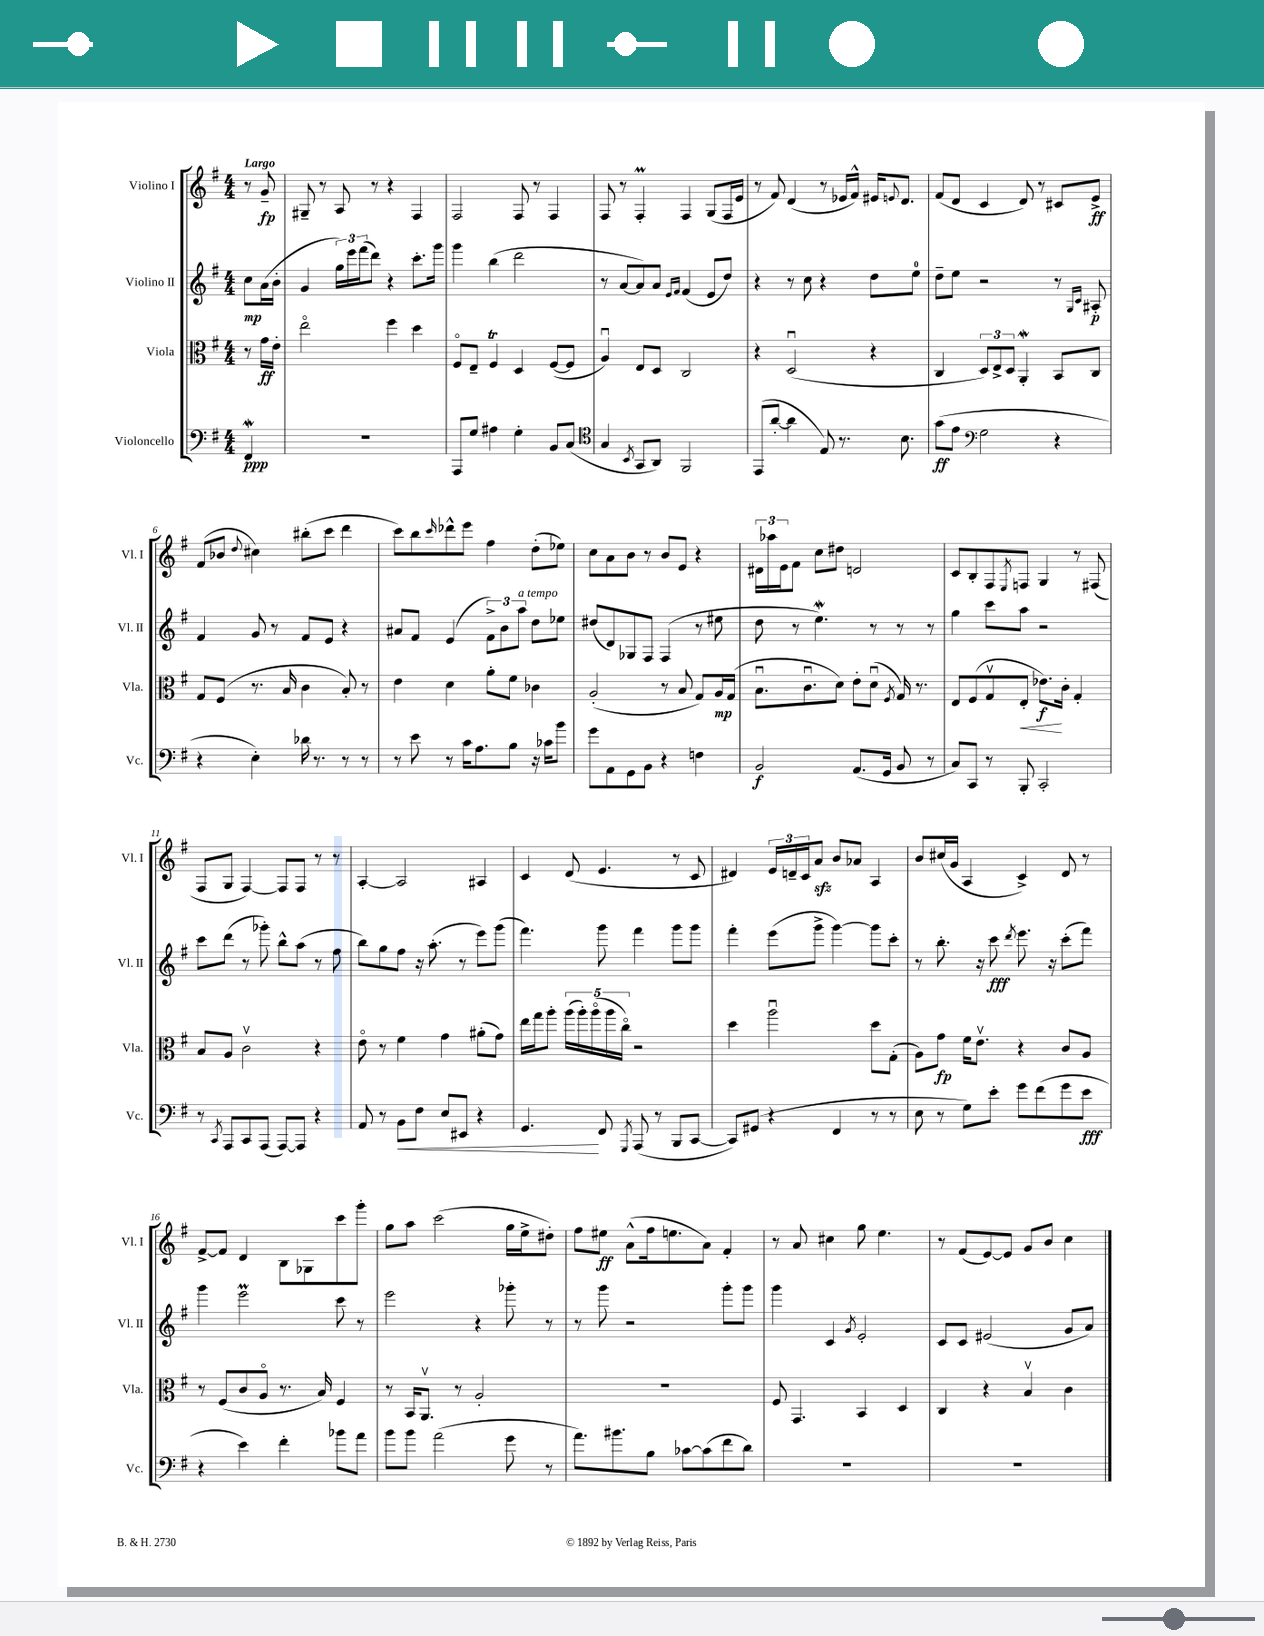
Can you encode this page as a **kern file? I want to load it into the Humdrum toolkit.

**kern	**dynam	**kern	**dynam	**kern	**dynam	**kern	**dynam
*part4	*part4	*part3	*part3	*part2	*part2	*part1	*part1
*staff4	*staff4	*staff3	*staff3	*staff2	*staff2	*staff1	*staff1
*I"Violoncello	*	*I"Viola	*	*I"Violino II	*	*I"Violino I	*
*I'Vc.	*	*I'Vla.	*	*I'Vl. II	*	*I'Vl. I	*
*clefF4	*	*clefC3	*	*clefG2	*	*clefG2	*
*k[f#]	*	*k[f#]	*	*k[f#]	*	*k[f#]	*
*M4/4	*	*M4/4	*	*M4/4	*	*M4/4	*
=	=	=	=	=	=	=	=
!	!	!	!	!	!	!LO:TX:a:B:t=Largo	!
4FF#W/	ppp	8r	.	8cc\L	mp	8r	.
.	.	16g\LL	ff	(16a\L	.	8g~/	fp
.	.	16e'\JJ	.	16b'\JJ	.	.	.
=1	=1	=1	=1	=1	=1	=1	=1
1r	.	2ee\	.	4g/	.	8G#X~/	.
.	.	.	.	.	.	8r	.
.	.	.	.	24gg\LL)	.	8A/	.
.	.	.	.	24eee\	.	.	.
.	.	.	.	(24fff#\J	.	.	.
.	.	.	.	8ddd\J)	.	8r	.
.	.	4ff#\	.	4r	.	4r	.
.	.	4dd\	.	8.ccc'\L	.	4F#/	.
.	.	.	.	16ggg\Jk	.	.	.
=2	=2	=2	=2	=2	=2	=2	=2
8AAA/L	.	8F#/L	.	4ggg\	.	2F#/	.
8G/J	.	8E~/J	.	.	.	.	.
4A#X\	.	4F#t/	.	(4bb\	.	.	.
4G'\	.	4D/	.	2ddd\	.	8F#/	.
.	.	.	.	.	.	8r	.
8BB/L	.	([8F#/L	.	.	.	4F#/	.
(8C/J	.	8F#/J]	.	.	.	.	.
=3	=3	=3	=3	=3	=3	=3	=3
*clefC4	*	*	*	*	*	*	*
4G/	.	4Au/)	.	8r	.	8F#/	.
.	.	.	.	[8a/L	.	8r	.
8qBB/	.	.	.	.	.	.	.
8GG/L	.	8E/L	.	8a/])	.	4F#m'/	.
8AA/J)	.	8D/J	.	8a/J	.	.	.
.	.	.	.	16qqe/LL	.	.	.
.	.	.	.	16qqf#/JJ	.	.	.
2FF#/	.	2C/	.	(4f#/	.	4F#/	.
.	.	.	.	8e/L	.	(8G/L	.
.	.	.	.	8dd/J)	.	16F#/L	.
.	.	.	.	.	.	16e/JJ	.
=4	=4	=4	=4	=4	=4	=4	=4
(8EE/L	.	4r	.	4r	.	8r	.
[8a'/J	.	.	.	.	.	8f#/)	.
4a\]	.	(2Du/	.	8r	.	(4d/	.
.	.	.	.	8cc\	.	.	.
8E/)	.	.	.	4r	.	8r	.
8.r	.	.	.	.	.	16e-X/LL	.
.	.	.	.	.	.	16f#^^/JJ)	.
.	.	4r	.	8dd\L	.	16e#X/KL	.
.	.	.	.	.	.	8qqen/	.
8.B\	.	.	.	.	.	8.d/J	.
.	.	.	.	8ee\J	.	.	.
=5	=5	=5	=5	=5	=5	=5	=5
(8g\L	ff	4C/	.	8dd~\L	.	(8f#/L	.
8e\J	.	.	.	8ee\J	.	8d/J	.
*clefF4	*	*	*	*	*	*	*
2G\	.	12D/L)	.	2r	.	4c/	.
.	.	12E^/	.	.	.	.	.
.	.	12D/J	.	.	.	.	.
.	.	4AAW'/	.	.	.	8d/)	.
.	.	.	.	.	.	8r	.
4r	.	8BB/L	.	8r	.	8c#X/L	.
.	.	.	.	16qqG/LL	.	.	.
.	.	.	.	16qqc/JJ	.	.	.
.	.	8C/J	.	8A#X'/	p	8e^/J	ff
!!LO:LB:g=z
=6	=6	=6	=6	=6	=6	=6	=6
4r	.	8G/L	.	4f#/	.	(8f#/L	.
.	.	(8F#/J	.	.	.	8b-X/J	.
.	.	.	.	.	.	8qqdd/	.
4E'\)	.	8.r	.	8g/	.	4cc#X\)	.
.	.	.	.	8r	.	.	.
.	.	16B/	.	.	.	.	.
16d-X\	.	4c\	.	8f#/L	.	(8bb#X'\L	.
8.r	.	.	.	.	.	.	.
.	.	.	.	8e/J	.	8ccc\J	.
8r	.	8B'/)	.	4r	.	4ddd\	.
8r	.	8r	.	.	.	.	.
=7	=7	=7	=7	=7	=7	=7	=7
8r	.	4e\	.	8a#X/L	.	8ccc\L)	.
8e\	.	.	.	8f#/J	.	8bb\	.
.	.	.	.	.	.	16qqccc/	.
8r	.	4d\	.	(4e/	.	8ddd-X^^\	.
16c\KL	.	.	.	.	.	8eee\J	.
8.A\	.	.	.	.	.	.	.
.	.	8a'\L	.	12f#^\L)	.	4ff#\	.
.	.	.	.	12b\	.	.	.
8B\J	.	8f#\J	.	.	.	.	.
!	!	!	!	!LO:TX:a:i:t=a tempo	!	!	!
.	.	.	.	12aa\J	.	.	.
16r	.	4c-X\	.	8dd\L	.	(8dd'\L	.
16c-X\KL	.	.	.	.	.	.	.
8b\J	.	.	.	8ee-X\J	.	8ee-X\J)	.
=8	=8	=8	=8	=8	=8	=8	=8
8g\L	.	(2A'/	.	(8dd#X/L	.	8cc\L	.
8AA\	.	.	.	8d/)	.	8a\	.
8GG\	.	.	.	8G-X/	.	8b\J	.
8BB\J	.	.	.	8F#/J	.	8r	.
4r	.	8r	.	(4F#/	.	8b/L	.
.	.	8B/	.	.	.	8e/J	.
4Fn\	.	8G/L)	.	8r	.	4r	.
.	.	16A/L	mp	8ee#X\	.	.	.
.	.	(16G/JJ	.	.	.	.	.
=9	=9	=9	=9	=9	=9	=9	=9
2BB/	f	8.Bu\L	.	8dd\	.	24d#X\LL	.
.	.	.	.	.	.	24aa-X\	.
.	.	.	.	.	.	24e\J	.
.	.	.	.	8r	.	8f#\J	.
.	.	8.cu\	.	.	.	.	.
.	.	.	.	4.eeW\)	.	8cc\L	.
.	.	8d\J)	.	.	.	8dd#X\J	.
(8.AA/L	.	8e'\L	.	.	.	2dn/	.
.	.	(8du\J	.	8r	.	.	.
16GG/Jk	.	.	.	.	.	.	.
.	.	8qF#/	.	.	.	.	.
8BB/	.	16G/)	.	8r	.	.	.
.	.	8.r	.	.	.	.	.
8r	.	.	.	8r	.	.	.
=10	=10	=10	=10	=10	=10	=10	=10
8C/L)	.	8E/L	.	4gg\	.	8c/L	.
8CC/J	.	(8F#/	.	.	.	8B'/	.
8r	.	8Gv/	.	8ccc\L	.	8F#/	.
.	.	.	.	.	.	8qE/	.
!	!	!	!LO:HP:b	!	!	!	!
8BBB'/	.	8E'/J	<	8aa\J	.	8Fn/J	.
2CC'/	.	8.e-X\L)	f	2r	.	4G/	.
.	.	16c'\Jk	[	.	.	.	.
.	.	4G'/	.	.	.	8r	.
.	.	.	.	.	.	(8F#X/	.
!!LO:LB:g=z
=11	=11	=11	=11	=11	=11	=11	=11
8r	.	8B/L	.	8ccc\L	.	8F#/L	.
8qCC/	.	.	.	.	.	.	.
8AAA/L	.	8A/J	.	(8ddd\J	.	8G/J	.
8CC/	.	2cv\	.	8r	.	[4F#/)	.
(8AAA/J	.	.	.	8ggg-X'\)	.	.	.
[8AAA/L)	.	.	.	8bb^^\L	.	8F#/L]	.
8AAA/J]	.	.	.	(8aa\J	.	8F#/J	.
4r	.	4r	.	8r	.	8r	.
.	.	.	.	8ff#\	.	8r	.
=12	=12	=12	=12	=12	=12	=12	=12
8AA/	.	8e\	.	8bb\L)	.	[4A'/	.
8r	.	8r	.	8gg\	.	.	.
!	!LO:HP:b	!	!	!	!	!	!
8BB\L	<	4f#\	.	8ff#\J	.	2A/]	.
8F#\J	.	.	.	16r	.	.	.
.	.	.	.	(8.aa'\	.	.	.
8E/L	.	4g\	.	.	.	.	.
8EE#X/J	.	.	.	8r	.	.	.
4r	.	(8a#X'\L	.	8eee\L)	.	4A#X/	.
.	.	8g\J)	.	(8ggg\J	.	.	.
=13	=13	=13	=13	=13	=13	=13	=13
4.GG/	.	16ee\LL	.	4.fff#\)	.	4c/	.
.	.	16gg\J	.	.	.	.	.
.	.	8aa'\J	.	.	.	.	.
.	.	(20aa\LL	.	.	.	(8d/	.
.	.	20aa'\)	.	.	.	.	.
.	.	(20aa\	.	.	.	.	.
8FF#/	[	.	.	8ggg\	.	4.e/	.
.	.	20aa\	.	.	.	.	.
.	.	20cc\JJ)	.	.	.	.	.
8qGGG/	.	.	.	.	.	.	.
(8AAA/	.	2r	.	4fff#\	.	.	.
8r	.	.	.	.	.	.	.
8BBB/L	.	.	.	8ggg\L	.	8r	.
[8CC/J	.	.	.	8ggg\J	.	8c/	.
=14	=14	=14	=14	=14	=14	=14	=14
8CC/L])	.	4dd\	.	4fff#'\	.	4d#X/)	.
(8GG#X/J	.	.	.	.	.	.	.
4r	.	2aau\	.	(8eee\L	.	24e/LL	.
.	.	.	.	.	.	24dn~/	.
.	.	.	.	.	.	24c/J	.
.	.	.	.	8ggg^\J	.	8azz/J	.
4FF#/	.	.	.	[4ggg\)	.	8b/L	.
.	.	.	.	.	.	8a-X/J	.
8r	.	8dd\L	.	8ggg\L]	.	4A/	.
8r	.	(8G'\J	.	8ccc'\J	.	.	.
=15	=15	=15	=15	=15	=15	=15	=15
8E\	.	8A\L)	.	8r	.	8b/L	.
8r	.	8g\J	fp	8.bb'\	.	(16cc#X/L	.
.	.	.	.	.	.	16g/JJ	.
8G\L)	.	16f#\KL	.	.	.	4A/	.
.	.	8.ev\J	.	16r	.	.	.
8e'\J	.	.	.	8ccc\	fff	.	.
.	.	.	.	8qddd/	.	.	.
8g\L	.	4r	.	8.eee\	.	4c^/)	.
(8f#\	.	.	.	.	.	.	.
.	.	.	.	16r	.	.	.
8g\	.	8c/L	.	(8ccc'\L	.	8d/	.
8e\J	fff	8A/J	.	8fff#\J)	.	8r	.
!!LO:LB:g=z
=16	=16	=16	=16	=16	=16	=16	=16
4r	.	8r	.	4ggg\	.	[8f#^/L	.
.	.	(8F#/L	.	.	.	8f#/J]	.
4e\)	.	8c/	.	2eeeM\	.	4d/	.
.	.	8A/J	.	.	.	.	.
4f#'\	.	8.r	.	.	.	8B\L	.
.	.	.	.	.	.	8G-X\	.
.	.	16B/)	.	.	.	.	.
8b-X\L	.	4F#/	.	8ccc\	.	8ccc\	.
8a\J	.	.	.	8r	.	8ggg'\J	.
=17	=17	=17	=17	=17	=17	=17	=17
8b\L	.	8r	.	2eee\	.	8gg\L	.
8b\J	.	16BB/KL	.	.	.	8aa\J	.
.	.	8.AAv/J	.	.	.	.	.
(2a\	.	.	.	.	.	(2ccc\	.
.	.	8r	.	.	.	.	.
.	.	2A'/	.	4r	.	.	.
8g\	.	.	.	8ggg-X'\	.	16gg\LL	.
.	.	.	.	.	.	16ee^\J	.
8r	.	.	.	8r	.	8dd#X'\J)	.
=18	=18	=18	=18	=18	=18	=18	=18
8.a\L)	.	1r	.	8r	.	8ff#\L	.
.	.	.	.	8ggg\	.	8ee#X\J	ff
8.b#X\	.	.	.	.	.	.	.
.	.	.	.	2r	.	(8a^^\L	.
8B\J	.	.	.	.	.	16ff#\k	.
.	.	.	.	.	.	8.een\	.
[8c-X\L	.	.	.	.	.	.	.
(8c-\]	.	.	.	.	.	8a\J)	.
8f#\	.	.	.	8ggg'\L	.	4f#'/	.
8d\J)	.	.	.	8ggg\J	.	.	.
=19	=19	=19	=19	=19	=19	=19	=19
1r	.	8F#/	.	4ggg\	.	8r	.
.	.	4.GG/	.	.	.	8a/	.
.	.	.	.	4c/	.	4cc#X\	.
.	.	.	.	8qg/	.	.	.
.	.	4BB/	.	2e'/	.	8gg\	.
.	.	.	.	.	.	4.ee\	.
.	.	4D/	.	.	.	.	.
=20	=20	=20	=20	=20	=20	=20	=20
1r	.	4C/	.	8c/L	.	8r	.
.	.	.	.	8c/J	.	(8f#/L	.
.	.	4r	.	(2e#X/	.	[8e/)	.
.	.	.	.	.	.	8e/J]	.
.	.	4Bv/	.	.	.	8g/L	.
.	.	.	.	.	.	8b/J	.
.	.	4c\	.	8g/L	.	4cc\	.
.	.	.	.	8a/J)	.	.	.
==	==	==	==	==	==	==	==
*-	*-	*-	*-	*-	*-	*-	*-
